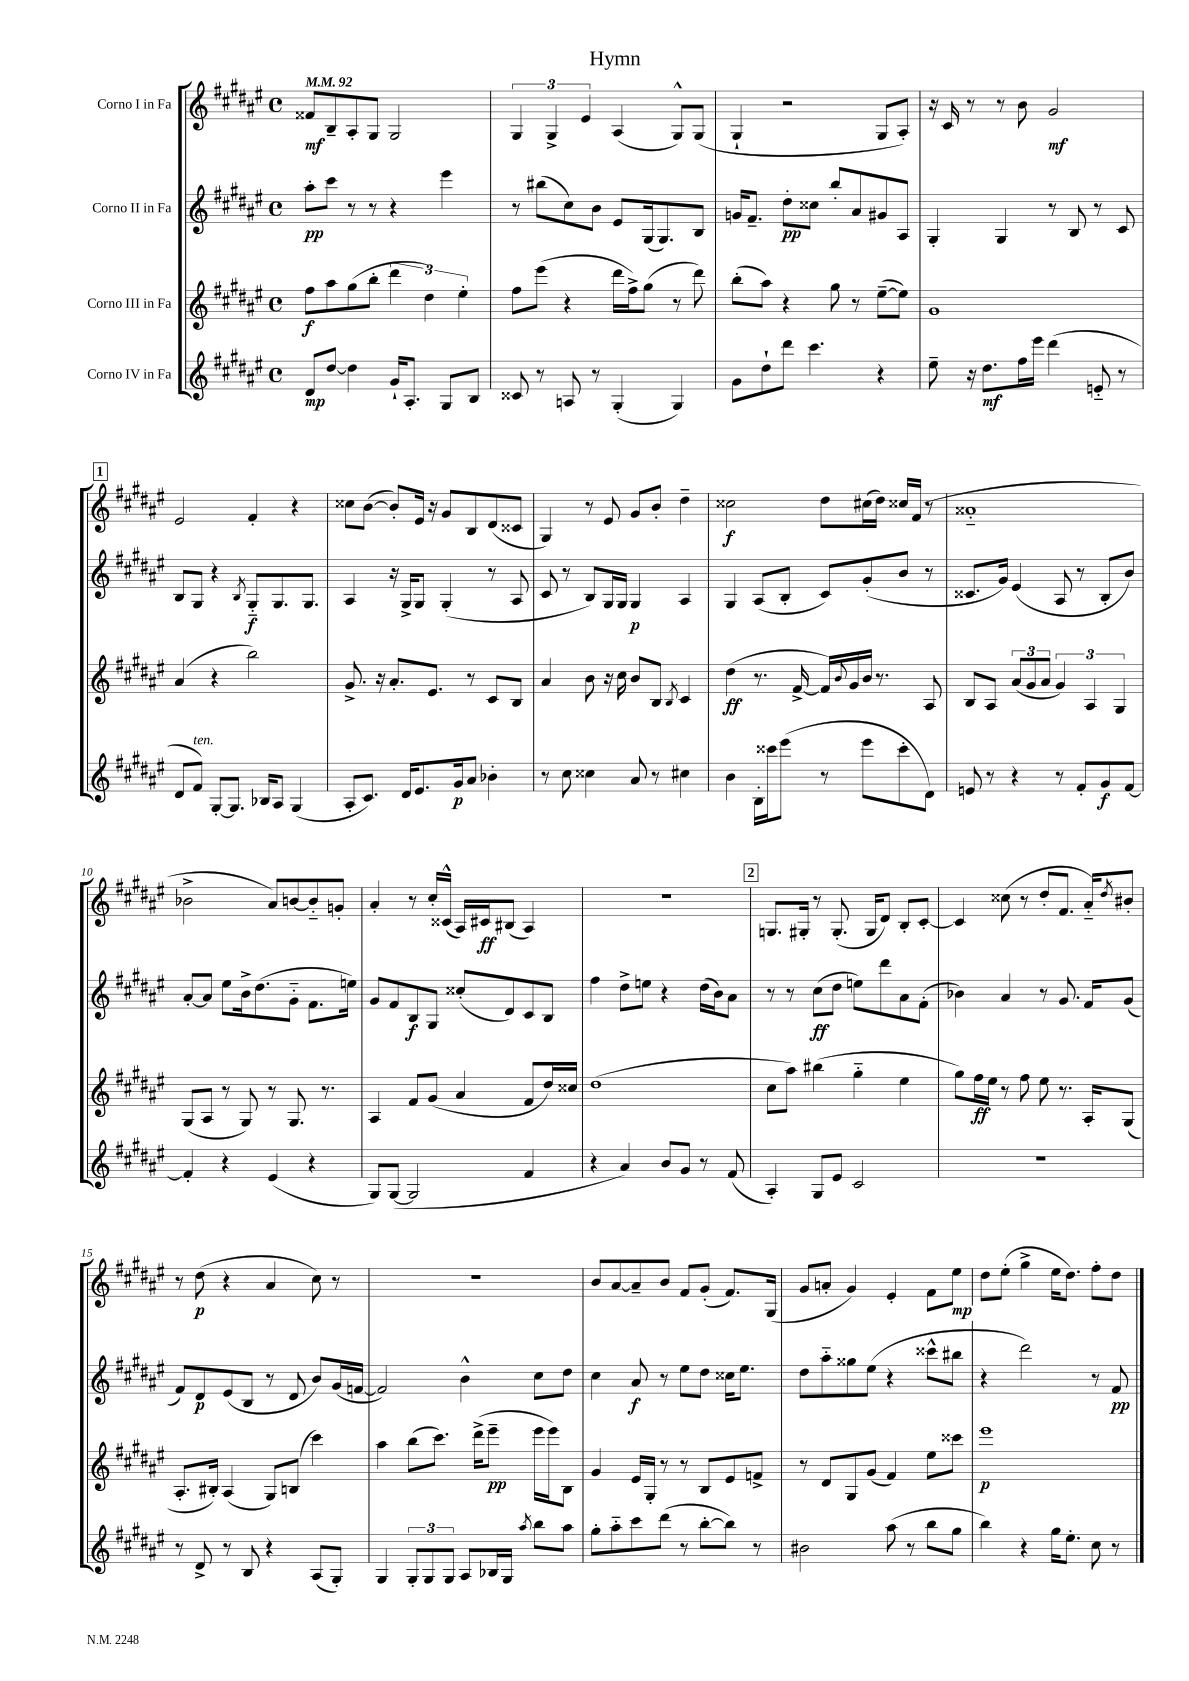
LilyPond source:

\header { title = "Hymn" }
<<
\new StaffGroup <<
\new Staff = "s0" \with { instrumentName = "Corno I in Fa" } {
    \clef treble \key fis \major \defaultTimeSignature \time 4/4 \tempo 4 = 92
    fisis'8\mf b8-- ais8-. gis8 gis2 |
    \tuplet 3/2 { gis4 gis4-> eis'4 } ais4( gis8-^) gis8( |
    gis4-! r2 gis8 ais8-.) |
    r16 cis'16 r8 r8 b'8 gis'2\mf |
    \mark \markup { \box "1" } eis'2 fis'4-. r4 |
    cisis''8 b'8~( b'8-.) eis'16 r16 gis'8 b8 dis'8( cisis'8 |
    gis4) r8 eis'8 gis'8 b'8-. dis''4-- |
    cisis''2\f dis''8 cis''16( dis''16) cisis''16 fis'16( r8 |
    aisis'1-_ |
    bes'2-> ais'8) b'8~ b'8-_ g'8-. |
    ais'4-. r8 cis''16-. cisis'16-^( ais16) cis'16\ff bis8( ais4) |
    R1 |
    \mark \markup { \box "2" } g8. gis16-. r8 gis8.-.( gis16 dis'8) b8-. cis'8~-. |
    cis'4 cisis''8( r8 dis''8-. fis'8. ais'16-_) \acciaccatura { dis''8 } bis'8-. |
    r8 dis''8\p( r4 ais'4 cis''8) r8 |
    R1 |
    b'8 ais'8~ ais'8-- b'8 fis'8 gis'8-.( fis'8.) gis16( |
    gis'8 a'8-. gis'4) eis'4-. fis'8 eis''8\mp |
    dis''8 eis''8-.( gis''4-> eis''16 dis''8.) fis''8-. dis''8 \bar "|." |
}
\new Staff = "s1" \with { instrumentName = "Corno II in Fa" } {
    \clef treble \key fis \major \defaultTimeSignature \time 4/4
    ais''8-.\pp cis'''8 r8 r8 r4 eis'''4 |
    r8 bis''8( cis''8) b'8 eis'8 gis16( gis8.) b8 |
    g'16 fis'8.-- dis''8-.\pp cisis''8 b''8-. ais'8 gis'8 ais8 |
    gis4-. gis4 r8 b8 r8 cis'8 |
    \mark \markup { \box "1" } b8 gis8 r4 \acciaccatura { b8 } gis8-_\f gis8. gis8. |
    ais4 r16 gis16-> gis8 gis4-.( r8 ais8 |
    cis'8 r8 b8) gis16 gis16 gis4\p ais4 |
    gis4 ais8( b8-. cis'8) gis'8-.( b'8 r8 |
    cisis'8. gis'16) eis'4( ais8 r8 b8-. b'8) |
    ais'8~-. ais'8 eis''8 b'16-> dis''8.( gis'8-_ fis'8. e''16) |
    gis'8 fis'8 b8\f gis8 cisis''8-.( dis'8) cis'8 b8 |
    fis''4 dis''8-> e''8 r4 dis''16( b'16) ais'8 |
    \mark \markup { \box "2" } r8 r8 cis''8\ff( dis''8 e''8) dis'''8 ais'8 fis'8-.( |
    bes'4) ais'4 r8 gis'8. fis'16 gis'8( |
    fis'8) dis'8\p eis'8( b8 r8 dis'8 b'8) gis'16( f'16~ |
    f'2) b'4-^ cis''8 dis''8 |
    cis''4 ais'8\f r8 eis''8 dis''8 cisis''16 eis''8. |
    dis''8 ais''8-_ gisis''8 eis''8( r4 cisis'''8-^ bis''8 |
    r4 dis'''2) r8 fis'8\pp \bar "|." |
}
\new Staff = "s2" \with { instrumentName = "Corno III in Fa" } {
    \clef treble \key fis \major \defaultTimeSignature \time 4/4
    fis''8\f ais''8 gis''8( b''8-. \tuplet 3/2 { dis'''4 dis''4) eis''4-. } |
    fis''8 eis'''8( r4 dis'''16 fis''16->) gis''8( r8 dis'''8) |
    b''8-.( ais''8) r4 gis''8 r8 eis''8~--( eis''8) |
    gis'1 |
    \mark \markup { \box "1" } ais'4( r4 b''2) |
    gis'8.-> r16 ais'8.-. eis'8. r8 cis'8 b8 |
    ais'4 b'8 r16 cis''16 b'8 b8 \acciaccatura { b8 } cis'4 |
    dis''4\ff( r8. fis'16~-> fis'16) \appoggiatura { b'8 } gis'16 b'16 r8. ais8 |
    b8 ais8 \tuplet 3/2 { ais'8( gis'8 ais'8 } \tuplet 3/2 { gis'4) ais4 gis4 } |
    gis8( ais8 r8 gis8) r8 gis8. r8. |
    ais4 fis'8 gis'8( ais'4 fis'8 dis''16) cisis''16 |
    dis''1( |
    \mark \markup { \box "2" } cis''8 ais''8) bis''4( gis''4-_ eis''4 |
    gis''8) fis''16\ff eis''16 r8 fis''8 eis''8 r8. ais16-. gis8( |
    ais8.-. bis16-.) ais4( gis8) b8( cis'''4) |
    ais''4 b''8( cis'''8.) dis'''16->( eis'''8--\pp eis'''16 eis'''16) b8 |
    gis'4 eis'16 gis16-. r8 r8 b8 eis'8 f'8-> |
    r8 dis'8 gis8 gis'8( fis'4) eis''8 cisis'''8 |
    eis'''1\p \bar "|." |
}
\new Staff = "s3" \with { instrumentName = "Corno IV in Fa" } {
    \clef treble \key fis \major \defaultTimeSignature \time 4/4
    dis'8\mp dis''8~ dis''4 gis'16-! ais8.-. gis8 b8 |
    cisis'8 r8 a8 r8 gis4-.( gis4) |
    gis'8 dis''8-! dis'''8 cis'''4. r4 |
    eis''8-- r16 dis''8.\mf fis''16 eis'''16 dis'''4( e'8-_ r8 |
    \mark \markup { \box "1" } dis'8 fis'8^\markup { \italic "ten." }) gis8~-. gis8. bes16 ais8 gis4( |
    ais8-. cis'8.) dis'16 eis'8. gis'16\p ais'8 bes'4-. |
    r8 cis''8 cisis''4 ais'8 r8 cis''4 |
    b'4 b16-. cisis'''16 eis'''8( r8 eis'''8 cisis'''8-. dis'8) |
    e'8 r8 r4 r8 fis'8-. gis'8\f fis'8~ |
    fis'4-. r4 eis'4( r4 |
    gis8) gis8~( gis2 fis'4 |
    r4 ais'4) b'8 gis'8 r8 fis'8( |
    \mark \markup { \box "2" } ais4-.) gis8 eis'8 cis'2 |
    R1 |
    r8 dis'8-> r8 b8 r4 ais8( gis8-.) |
    gis4 \tuplet 3/2 { gis8-. gis8 gis8 } ais8 bes16 gis16 \acciaccatura { ais''8 } b''8 ais''8 |
    gis''8-. ais''8-_ cis'''8 dis'''8( r8 b''8~-. b''8) r8 |
    bis'2 ais''8( r8 b''8 gis''8 |
    b''4) r4 gis''16 eis''8.-. cis''8 r8 \bar "|." |
}
>>
>>
